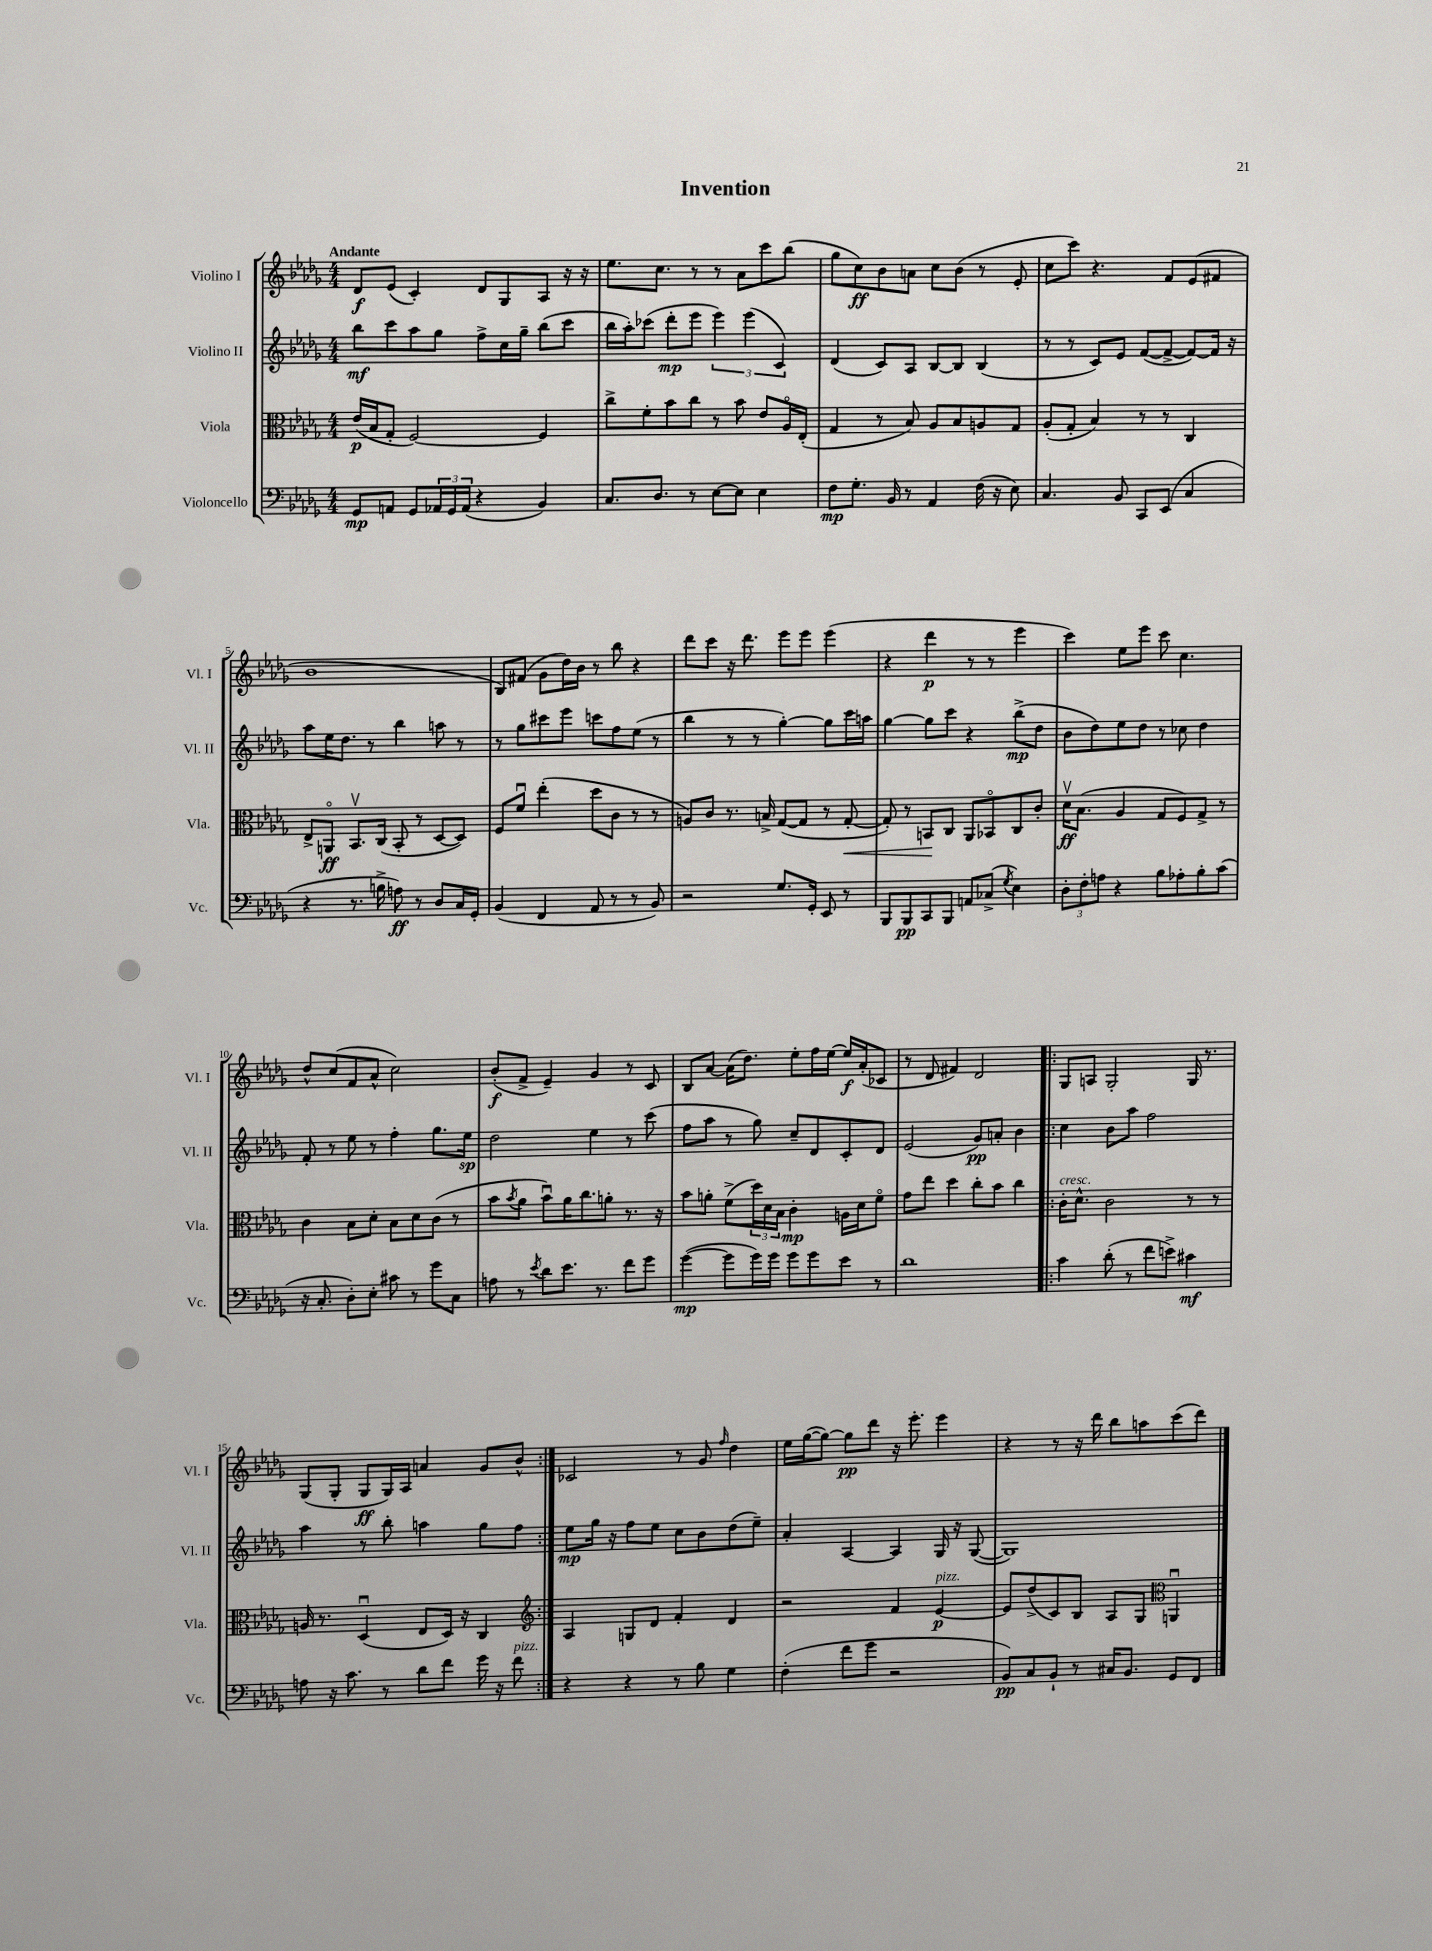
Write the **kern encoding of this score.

**kern	**dynam	**kern	**dynam	**kern	**dynam	**kern	**dynam
*part4	*part4	*part3	*part3	*part2	*part2	*part1	*part1
*staff4	*staff4	*staff3	*staff3	*staff2	*staff2	*staff1	*staff1
*I"Violoncello	*	*I"Viola	*	*I"Violino II	*	*I"Violino I	*
*I'Vc.	*	*I'Vla.	*	*I'Vl. II	*	*I'Vl. I	*
*clefF4	*	*clefC3	*	*clefG2	*	*clefG2	*
*k[b-e-a-d-g-]	*	*k[b-e-a-d-g-]	*	*k[b-e-a-d-g-]	*	*k[b-e-a-d-g-]	*
*M4/4	*	*M4/4	*	*M4/4	*	*M4/4	*
=1	=1	=1	=1	=1	=1	=1	=1
!	!	!	!	!	!	!LO:TX:a:B:t=Andante	!
8GG-/L	mp	(16e-/LL	p	8bb-\L	mf	8d-/L	f
.	.	16B-/J	.	.	.	.	.
8AAn/J	.	8G-'/J	.	8ccc\	.	(8e-/J	.
8GG-/L	.	[2F/)	.	8aa-\	.	4c'/)	.
24AA-X/L	.	.	.	8gg-\J	.	.	.
24GG-/	.	.	.	.	.	.	.
(24AA-/JJ	.	.	.	.	.	.	.
4r	.	.	.	8ff^\L	.	8d-/L	.
.	.	.	.	16cc\L	.	8G-/	.
.	.	.	.	16gg-~\JJ	.	.	.
4BB-/)	.	4F/]	.	(8bb-\L	.	8A-/J	.
.	.	.	.	8ccc\J	.	16r	.
.	.	.	.	.	.	16r	.
=2	=2	=2	=2	=2	=2	=2	=2
8.C/L	.	8cc^\L	.	16bb-\LL	.	8.ee-\L	.
.	.	.	.	16aa-'\J)	.	.	.
.	.	8f'\	.	(8ccc-X\J	.	.	.
8.D-/J	.	.	.	.	.	8.cc\J	.
.	.	8b-\	.	8ddd-'\L	mp	.	.
8r	.	8cc\J	.	8eee-\J	.	8r	.
[8E-\L	.	8r	.	6eee-\)	.	8r	.
8E-\J]	.	8b-\	.	.	.	8a-\L	.
.	.	.	.	(6eee-\	.	.	.
4E-\	.	8e-/L	.	.	.	8ccc\	.
.	.	.	.	6c/)	.	.	.
.	.	16A-/L	.	.	.	(8bb-\J	.
.	.	(16E-'/JJ	.	.	.	.	.
=3	=3	=3	=3	=3	=3	=3	=3
8F\L	mp	4G-/	.	(4d-/	.	8gg-\L	.
8.G-'\J	.	.	.	.	.	8cc\)	ff
.	.	8r	.	8c/L)	.	8b-\	.
16BB-/	.	.	.	.	.	.	.
8r	.	8B-/)	.	8A-/J	.	8an\J	.
4AA-/	.	8A-/L	.	[8B-/L	.	8cc\L	.
.	.	8B-/	.	8B-/J]	.	(8b-\J	.
(16F\	.	8An/	.	(4B-/	.	8r	.
16r	.	.	.	.	.	.	.
8E-\)	.	8G-/J	.	.	.	8e-'/	.
=4	=4	=4	=4	=4	=4	=4	=4
4.C/	.	(8A-'/L	.	8r	.	8cc\L	.
.	.	8G-'/J	.	8r	.	8ccc\J)	.
.	.	4B-/)	.	8c/L)	.	4.r	.
8BB-/	.	.	.	8e-/J	.	.	.
8CC/L	.	8r	.	([8f/L	.	.	.
(8EE-/J	.	8r	.	8f^/J_	.	8f/L	.
4C/	.	4C/	.	8f/L_)	.	(8e-/	.
.	.	.	.	16f/Jk]	.	8f#X/J	.
.	.	.	.	16r	.	.	.
!!LO:LB:g=z
=5	=5	=5	=5	=5	=5	=5	=5
4r	.	8E-^/L	.	8aa-\L	.	1b-	.
.	.	8AAn/J	ff	16ee-\K	.	.	.
.	.	.	.	8.dd-\J	.	.	.
8.r	.	8.BB-v/L	.	.	.	.	.
.	.	.	.	8r	.	.	.
16Bn^\	.	(16C/Jk	.	.	.	.	.
8An\)	ff	8BB-'/	.	4bb-\	.	.	.
8r	.	8r	.	.	.	.	.
8D-/L	.	[8D-/L	.	8aan\	.	.	.
16C/L	.	8D-/J])	.	8r	.	.	.
16GG-'/JJ	.	.	.	.	.	.	.
=6	=6	=6	=6	=6	=6	=6	=6
(4BB-/	.	8F/L	.	8r	.	8B-/L)	.
.	.	8fu/J	.	8gg-\L	.	(8f#X/J	.
4FF/	.	(4ee-'\	.	8ccc#X\	.	8g-\L	.
.	.	.	.	8eee-\J	.	16dd-\L)	.
.	.	.	.	.	.	16b-\JJ	.
8AA-/	.	8dd-\L	.	8cccn\L	.	8r	.
8r	.	8c\J	.	8ff\	.	8bb-\	.
8r	.	8r	.	(8ee-\J	.	4r	.
8BB-/)	.	8r	.	8r	.	.	.
=7	=7	=7	=7	=7	=7	=7	=7
2r	.	8An/L)	.	4bb-\	.	8ddd-\L	.
.	.	8c/J	.	.	.	8ccc\J	.
.	.	8.r	.	8r	.	16r	.
.	.	.	.	.	.	8.ddd-\	.
.	.	.	.	8r	.	.	.
.	.	16Bn^/	.	.	.	.	.
8.G-/L	.	([8G-/L	.	[4gg-'\)	.	8eee-\L	.
.	.	8G-/J]	.	.	.	8eee-\J	.
16GG-'/Jk	.	.	.	.	.	.	.
8EE-/	.	8r	.	8gg-\L]	.	(4eee-\	.
!	!	!	!LO:HP:b	!	!	!	!
8r	.	[8G-'/	<	16ccc\L	.	.	.
.	.	.	.	16aan\JJ	.	.	.
=8	=8	=8	=8	=8	=8	=8	=8
8BBB-/L	.	8G-'/])	.	[4gg-\	.	4r	.
8BBB-/	pp	8r	.	.	.	.	.
8CC/	.	8BBn/L	.	8gg-\L]	.	4ddd-\	p
8BBB-/J	.	8C/J	[	8ccc\J	.	.	.
8AAn/L	.	8AA-/L	.	4r	.	8r	.
(8C-X^/J	.	8BB-X/	.	.	.	8r	.
8qG-/	.	.	.	.	.	.	.
4E-\)	.	8C/	.	(8bb-^\L	mp	4eee-\	.
.	.	8c'/J	.	8dd-\J	.	.	.
=9	=9	=9	=9	=9	=9	=9	=9
12D-'\L	.	16d-v\KL	ff	8b-\L	.	4ccc\)	.
.	.	(8.B-\J	.	.	.	.	.
12F'\	.	.	.	.	.	.	.
.	.	.	.	8dd-\)	.	.	.
12An\J	.	.	.	.	.	.	.
4r	.	4A-/	.	8ee-\	.	8ee-\L	.
.	.	.	.	8dd-\J	.	8eee-\J	.
8B-\L	.	8G-/L	.	8r	.	8ccc\	.
8A-X'\	.	8F/)	.	8cc-X\	.	4.cc\	.
8B-'\	.	8G-^/J	.	4dd-\	.	.	.
(8c\J	.	8r	.	.	.	.	.
!!LO:LB:g=z
=10	=10	=10	=10	=10	=10	=10	=10
16r	.	4c\	.	8f'/	.	8dd-^^/L	.
8.C'/	.	.	.	.	.	.	.
.	.	.	.	8r	.	(8cc/	.
8D-'\L)	.	8B-\L	.	8ee-\	.	8f/	.
8E-'\J	.	8d-'\J	.	8r	.	8a-^^/J	.
8c#X\	.	8B-\L	.	4ff'\	.	2cc\)	.
8r	.	8d-\	.	.	.	.	.
8g-\L	.	(8c\J	.	8.gg-\L	.	.	.
8C\J	.	8r	.	.	.	.	.
.	.	.	.	16ee-\Jk	sp	.	.
=11	=11	=11	=11	=11	=11	=11	=11
8An\	.	8b-\L	.	2dd-\	.	(8b-'/L	f
.	.	8qb-/	.	.	.	.	.
8r	.	8a-\J	.	.	.	8f^/J	.
8qe-/	.	.	.	.	.	.	.
8d-\L	.	8b-u\L)	.	.	.	4e-~/)	.
8.e-\J	.	16a-\K	.	.	.	.	.
.	.	8.cc\	.	.	.	.	.
.	.	.	.	4ee-\	.	4g-/	.
8.r	.	.	.	.	.	.	.
.	.	8an'\J	.	.	.	.	.
8f\L	.	8.r	.	8r	.	8r	.
8g-\J	.	.	.	(8ccc\	.	8c/	.
.	.	16r	.	.	.	.	.
=12	=12	=12	=12	=12	=12	=12	=12
([4g-\	mp	8b-\L	.	8ff\L	.	8B-/L	.
.	.	8an'\J	.	8aa-\J	.	[8a-/J	.
8g-\L]	.	(8f^\L	.	8r	.	(16a-\KL]	.
.	.	.	.	.	.	8.dd-\J)	.
16g-\L)	.	24dd-\L)	.	8gg-\)	.	.	.
.	.	24d-\	.	.	.	.	.
16g-\JJ	.	.	.	.	.	.	.
.	.	24B-\JJ	.	.	.	.	.
8g-\L	.	4c'\	mp	8cc~/L	.	8ee-'\L	.
8g-\	.	.	.	8d-/	.	16ff\L	.
.	.	.	.	.	.	[16ee-\JJ	.
8e-\J	.	16An\LL	.	8c'/	.	16ee-/LL]	f
.	.	16d-\J	.	.	.	(16a-'/J	.
8r	.	8f\J	.	8d-/J	.	8c-X/J	.
=13	=13	=13	=13	=13	=13	=13	=13
1d-	.	8g-\L	.	(2e-/	.	8r	.
.	.	8ee-\J	.	.	.	8d-/	.
.	.	4dd-\	.	.	.	4f#X/)	.
.	.	8cc'\L	.	8g-/L)	pp	2d-/	.
.	.	8b-\J	.	8an'/J	.	.	.
.	.	4cc\	.	4b-\	.	.	.
=14!|:	=14!|:	=14!|:	=14!|:	=14!|:	=14!|:	=14!|:	=14!|:
!	!	!LO:TX:a:i:t=cresc.	!	!	!	!	!
4c\	.	16c'\KL	.	4cc\	.	8G-/L	.
.	.	8.d-^^\J	.	.	.	.	.
.	.	.	.	.	.	8An/J	.
(8d-'\	.	2c\	.	8b-\L	.	2G-'/	.
8r	.	.	.	8aa-\J	.	.	.
8f\L	.	.	.	2ff\	.	.	.
8en^\J)	.	.	.	.	.	.	.
4c#X\	mf	8r	.	.	.	16G-/	.
.	.	.	.	.	.	8.r	.
.	.	8r	.	.	.	.	.
!!LO:LB:g=z
=15	=15	=15	=15	=15	=15	=15	=15
8An\	.	16An/	.	4aa-\	.	(8G-/L	.
.	.	8.r	.	.	.	.	.
16r	.	.	.	.	.	8G-'/J	.
8.c\	.	.	.	.	.	.	.
.	.	(4D-u/	.	8r	.	8G-/L	ff
8r	.	.	.	8bb-'\	.	16G-/L)	.
.	.	.	.	.	.	16A-/JJ	.
8d-\L	.	8E-/L	.	4aan\	.	4an/	.
8f\J	.	16D-/Jk)	.	.	.	.	.
.	.	16r	.	.	.	.	.
16g-\	.	4C/	.	8gg-\L	.	8g-/L	.
16r	.	.	.	.	.	.	.
!LO:TX:a:i:t=pizz.	!	!	!	!	!	!	!
8f\	.	.	.	8ff\J	.	8b-^^/J	.
=16:|!	=16:|!	=16:|!	=16:|!	=16:|!	=16:|!	=16:|!	=16:|!
*	*	*clefG2	*	*	*	*	*
4r	.	4A-/	.	8ee-\L	mp	2c-X/	.
.	.	.	.	16gg-\Jk	.	.	.
.	.	.	.	16r	.	.	.
4r	.	8Gn/L	.	8ff\L	.	.	.
.	.	8d-/J	.	8ee-\J	.	.	.
8r	.	4f'/	.	8cc\L	.	8r	.
8B-\	.	.	.	8b-\	.	8g-/	.
.	.	.	.	.	.	16qqff/	.
4G-\	.	4d-/	.	(8dd-\	.	4dd-\	.
.	.	.	.	8ee-~\J)	.	.	.
=17	=17	=17	=17	=17	=17	=17	=17
(4F'\	.	2r	.	4a-'/	.	16ee-\LL	.
.	.	.	.	.	.	([16gg-\J	.
.	.	.	.	.	.	8gg-\J_)	.
8f\L	.	.	.	[4A-/	.	8gg-\L]	pp
8g-\J	.	.	.	.	.	8ddd-\J	.
2r	.	4f/	.	4A-/]	.	16r	.
.	.	.	.	.	.	8.eee-'\	.
!	!	!LO:TX:a:i:t=pizz.	!	!	!	!	!
.	.	[4e-/	p	16G-/	.	4eee-\	.
.	.	.	.	16r	.	.	.
.	.	.	.	([8G-/	.	.	.
=18	=18	=18	=18	=18	=18	=18	=18
8BB-/L)	pp	8e-/L]	.	1G-])	.	4r	.
8C/	.	(8dd-^/	.	.	.	.	.
8BB-`/J	.	8c/)	.	.	.	8r	.
8r	.	8B-/J	.	.	.	16r	.
.	.	.	.	.	.	16ddd-\	.
16C#X/KL	.	8A-/L	.	.	.	8bb-\L	.
8.BB-/J	.	.	.	.	.	.	.
.	.	8G-/J	.	.	.	8aan\	.
*	*	*clefC3	*	*	*	*	*
8GG-/L	.	4AAnu/	.	.	.	(8ccc\	.
8FF/J	.	.	.	.	.	8ddd-\J)	.
==	==	==	==	==	==	==	==
*-	*-	*-	*-	*-	*-	*-	*-
